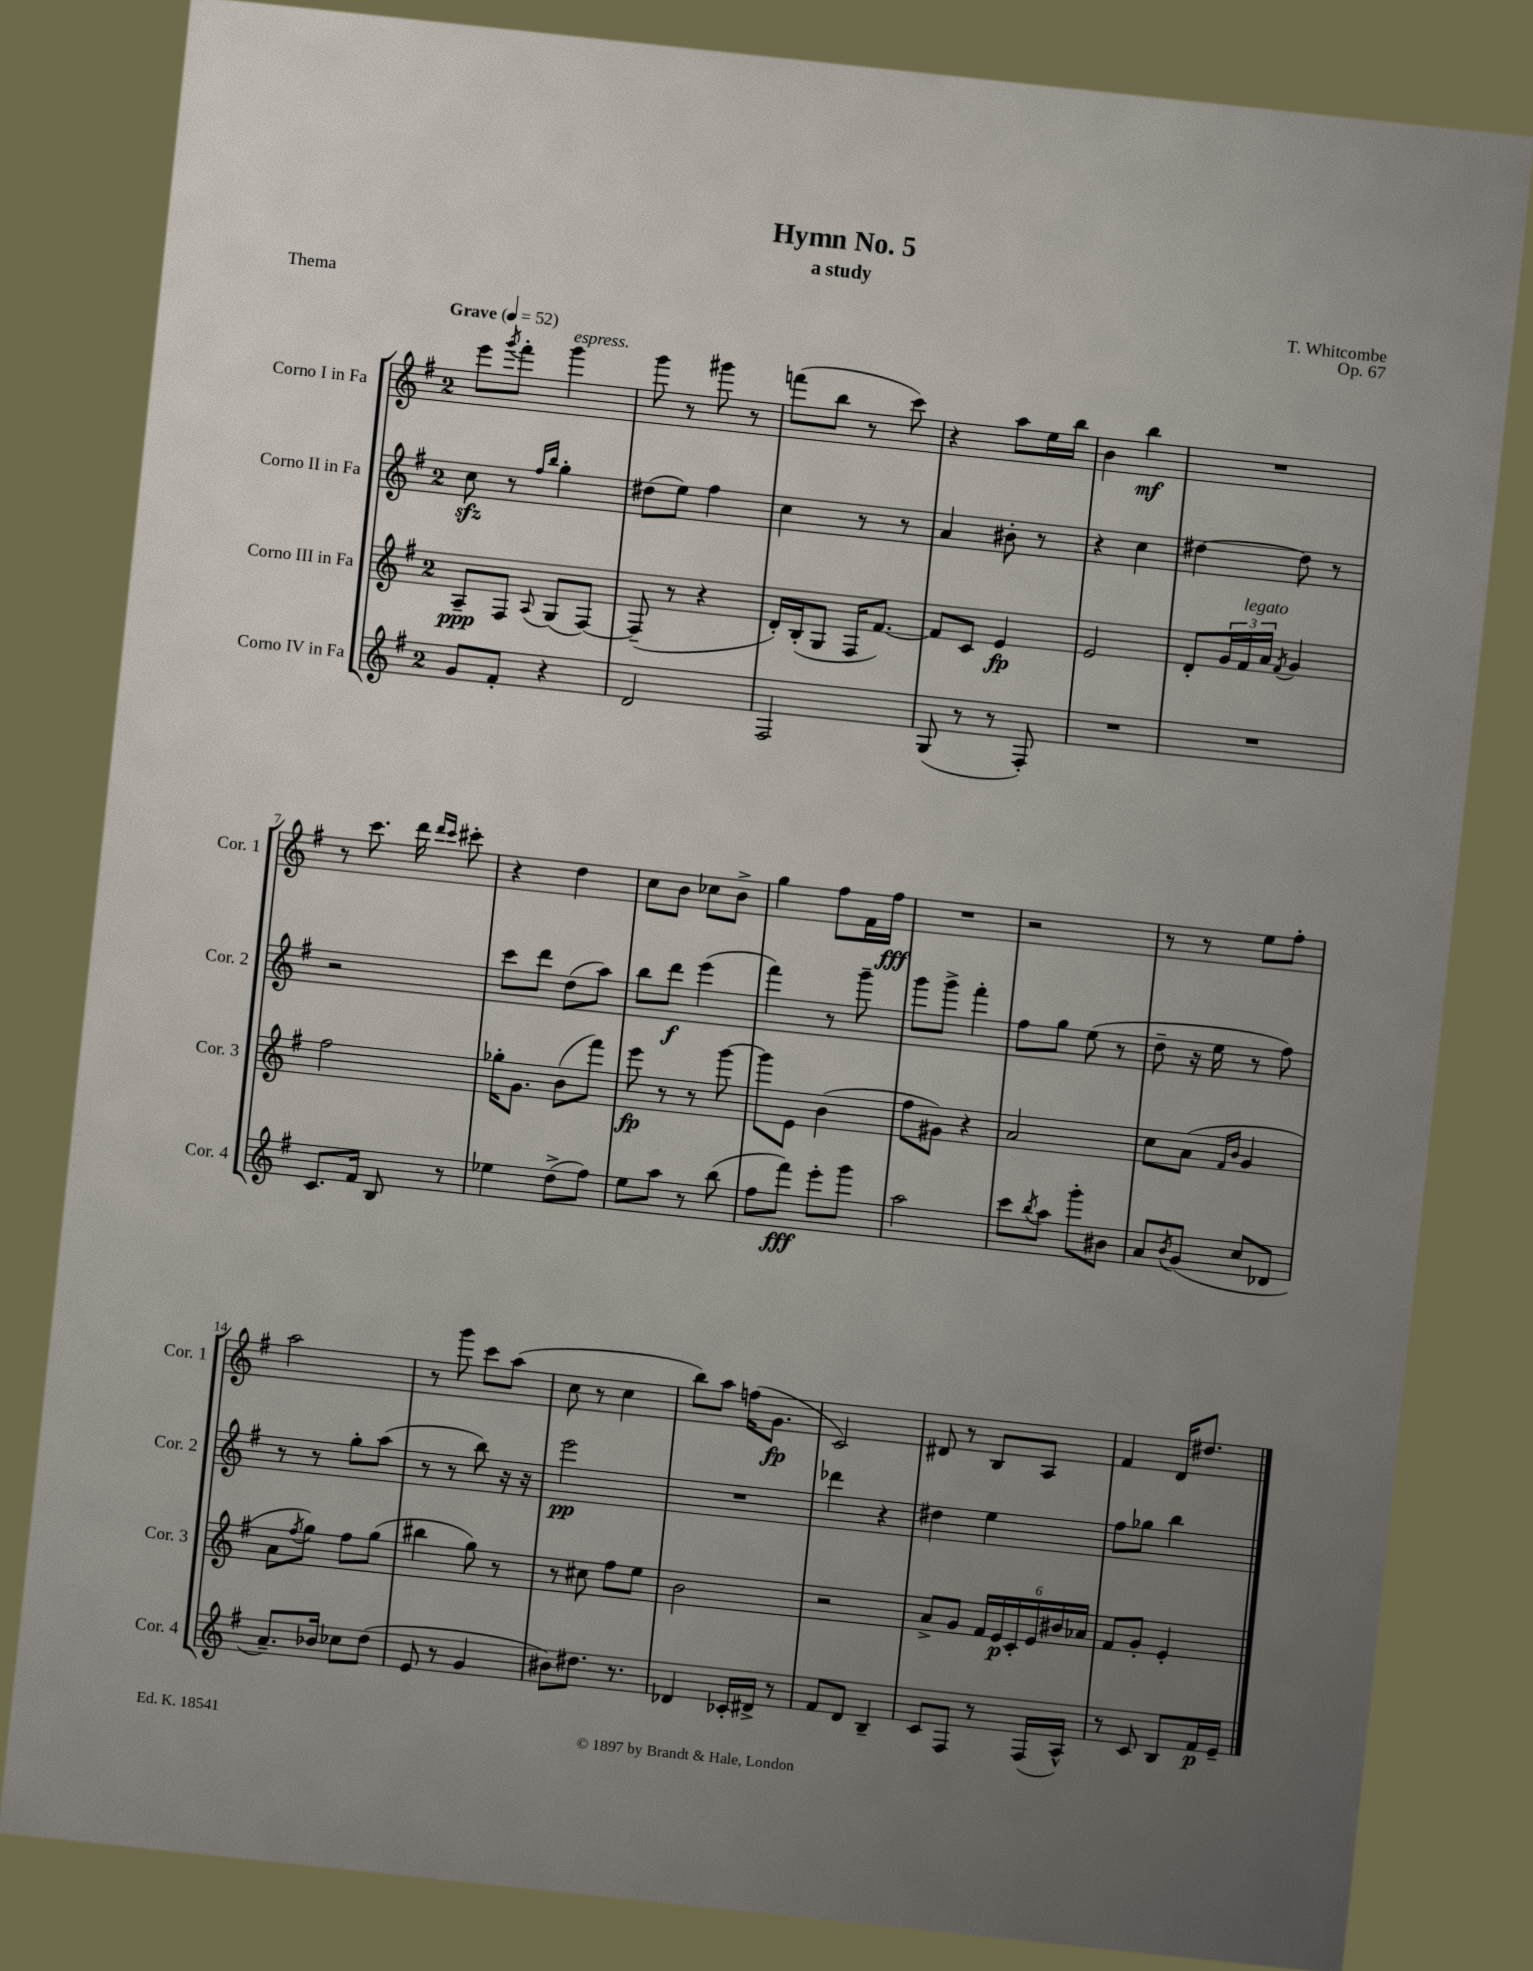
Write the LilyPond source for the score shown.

\header { title = "Hymn No. 5" composer = "T. Whitcombe" subtitle = "a study" opus = "Op. 67" piece = "Thema" }
<<
\new StaffGroup <<
\new Staff = "s0" \with { instrumentName = "Corno I in Fa" shortInstrumentName = "Cor. 1" } {
    \clef treble \key g \major \once \override Staff.TimeSignature.style = #'single-digit \time 2/4 \tempo "Grave" 4 = 52
    e'''8 \acciaccatura { g'''8 } fis'''8-. g'''4^\markup { \italic "espress." } |
    g'''8 r8 gis'''8 r8 |
    f'''8( b''8 r8 c'''8) |
    r4 a''8 e''16 b''16 |
    b'4 b''4\mf |
    R2 |
    r8 c'''8. d'''16 \grace { d'''16 c'''16 } cis'''8-. |
    r4 d''4 |
    c''8 b'8 ces''8 b'8-> |
    g''4 fis''8 fis'16 fis''16\fff |
    R2 |
    r2 |
    r8 r8 e''8 fis''8-. |
    a''2 |
    r8 g'''8 c'''8 a''8( |
    c''8 r8 c''4 |
    b''8) a''8 f''16( g'8.\fp |
    c'2) |
    dis'8 r8 b8 a8 |
    fis'4 d'16 dis''8. \bar "|." |
}
\new Staff = "s1" \with { instrumentName = "Corno II in Fa" shortInstrumentName = "Cor. 2" } {
    \clef treble \key g \major \once \override Staff.TimeSignature.style = #'single-digit \time 2/4
    c''8\sfz r8 \grace { fis''16 b''16 } g''4-. |
    dis''8( e''8) fis''4 |
    c''4 r8 r8 |
    a'4 bis'8-. r8 |
    r4 c''4 |
    dis''4~ dis''8 r8 |
    r2 |
    c'''8 d'''8 d''8( a''8) |
    b''8 d'''8\f e'''4( |
    fis'''4) r8 g'''8-- |
    g'''8 g'''8-> fis'''4-. |
    fis''8 g''8 e''8( r8 |
    d''8-- r16 e''16 r8 fis''8) |
    r8 r8 g''8-. a''8( |
    r8 r8 b''8) r16 r16 |
    e'''2\pp |
    R2 |
    des'''4 r4 |
    dis''4 e''4 |
    fis''8 ges''8 b''4 \bar "|." |
}
\new Staff = "s2" \with { instrumentName = "Corno III in Fa" shortInstrumentName = "Cor. 3" } {
    \clef treble \key g \major \once \override Staff.TimeSignature.style = #'single-digit \time 2/4
    a8--\ppp fis8 \appoggiatura { a8 } g8( fis8~) |
    fis8--( r8 r4 |
    d'16-.) b16-.( g8 fis16 fis'8.~) |
    fis'8 c'8 e'4\fp |
    e'2 |
    d'8-. \tuplet 3/2 { g'16 fis'16^\markup { \italic "legato" } a'16 } \acciaccatura { fis'8 } g'4 |
    fis''2 |
    ges''16-. g'8. b'8( fis'''8) |
    e'''8\fp r8 r8 g'''8~ |
    g'''8 e'8 b'4( |
    fis''8 gis'8) r4 |
    a'2 |
    c''8 a'8( \grace { fis'16 b'16 } g'4 |
    a'8 \acciaccatura { fis''8 } g''8) fis''8 g''8( |
    bis''4 g''8) r8 |
    r8 cis''8 fis''8 e''8 |
    b'2 |
    r2 |
    a'8-> g'8 \tuplet 6/4 { fis'16 e'16\p c'16-. e'16 bis'16 aes'16 } |
    fis'8 g'8-. e'4-. \bar "|." |
}
\new Staff = "s3" \with { instrumentName = "Corno IV in Fa" shortInstrumentName = "Cor. 4" } {
    \clef treble \key g \major \once \override Staff.TimeSignature.style = #'single-digit \time 2/4
    g'8 fis'8-. r4 |
    d'2 |
    fis2 |
    g8( r8 r8 fis8-.) |
    R2 |
    R2 |
    c'8. fis'16 b8 r8 |
    ees''4 d''8->( fis''8) |
    e''8 a''8 r8 b''8( |
    fis''8 fis'''8\fff) e'''8-. g'''8 |
    a''2 |
    c'''8 \acciaccatura { b''8 } a''8 g'''8-. bis'8 |
    a'8 \acciaccatura { b'8 } g'8( c''8 des'8 |
    a'8.--) bes'16 ces''8 d''8( |
    e'8 r8 g'4 |
    bis'8) dis''8. r8. |
    des'4 ces'16-. dis'16-> r8 |
    fis'8 d'8 b4-- |
    c'8 fis8 r8 fis16( a16-^) |
    r8 c'8 b8 fis'16\p e'16-- \bar "|." |
}
>>
>>
